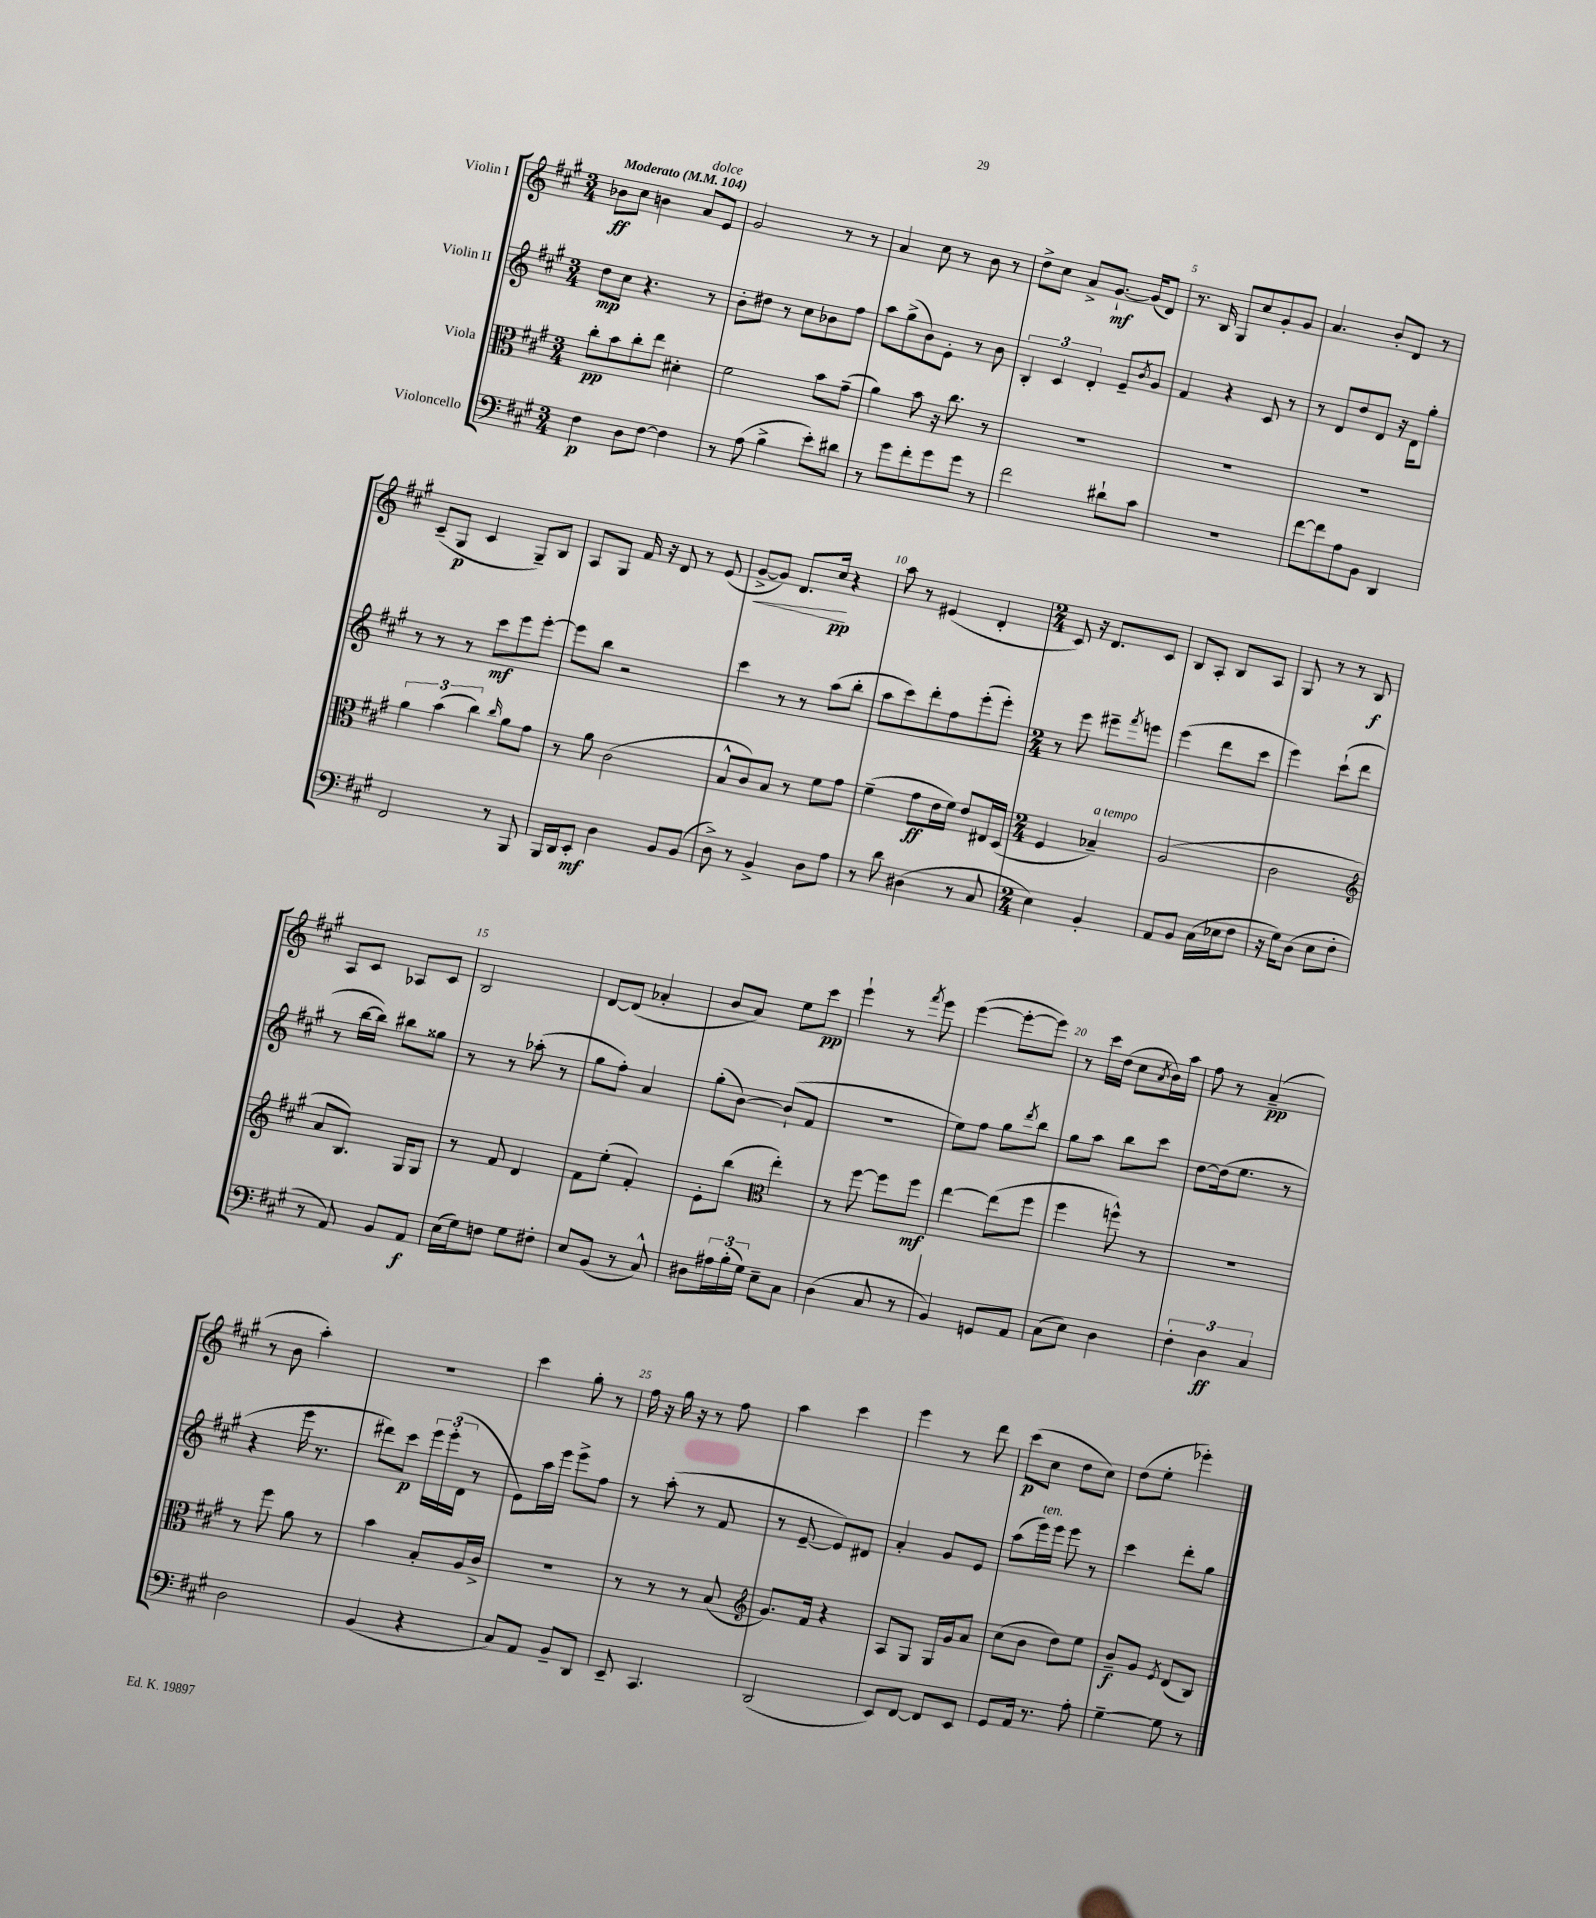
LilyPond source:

<<
\new StaffGroup <<
\new Staff = "s0" \with { instrumentName = "Violin I" } {
    \clef treble \key a \major \numericTimeSignature \time 3/4 \tempo "Moderato" 4 = 104
    bes'8\ff cis''8 b'4 a'8^\markup { \italic "dolce" } e'8 |
    gis'2 r8 r8 |
    a'4 cis''8 r8 b'8 r8 |
    d''8-> cis''8 a'8-> gis'8.~-!\mf gis'16( d'8) |
    r8. b16 gis8 cis''8 gis'8-. gis'8 |
    a'4. b'8-. d'8 r8 |
    cis'8--( gis8\p cis'4 gis8--) b8 |
    a8 gis8 fis'16 r16 d'8 r8 e'8( |
    gis'8~->\< gis'8) d'8. cis''16\pp\! r4 |
    a''8 r8 eis'4( d'4-. |
    \numericTimeSignature \time 2/4 cis'8) r16 d'8. cis'8 |
    b8 a8-. b8 a8 |
    gis8 r8 r8 b8\f |
    a8 cis'8 aes8 cis'8 |
    b2 |
    d'8~ d'8( aes'4-. |
    b'8 a'8) e''8 cis'''8\pp |
    e'''4-! r8 \acciaccatura { fis'''8 } e'''8 |
    e'''4~( e'''8~-. e'''8) |
    r8 cis'''16 d''16( cis''8 \acciaccatura { a'8 } b'16) a''16 |
    fis''8 r8 a'4--\pp( |
    r8 b'8 a''4-.) |
    r2 |
    cis'''4 gis''8-. r8 |
    fis''16 r16 gis''16 r16 r8 fis''8 |
    a''4 cis'''4 |
    e'''4 r8 d'''8 |
    cis'''8\p( cis''8 d''8 cis''8) |
    d''8( e''8-. ees'''4-.) \bar "|." |
}
\new Staff = "s1" \with { instrumentName = "Violin II" } {
    \clef treble \key a \major \numericTimeSignature \time 3/4
    d''8\mp cis''8 r4. r8 |
    b'8-. dis''8 r8 cis''8 bes'8 fis''8 |
    a''8 gis''8->( b'8) e'8-. r8 b'8 |
    \tuplet 3/2 { b4-. cis'4 d'4-. } e'8-- \acciaccatura { b'8 } gis'8 |
    fis'4 r4 cis'8 r8 |
    r8 d'8 d''8 d'8 r16 d'16 gis''8-. |
    r8 r8 r8 cis'''8\mf e'''8 e'''8~-. |
    e'''8 b''8 r2 |
    cis'''4 r8 r8 a''8( b''8-. |
    a''8 cis'''8) d'''8-. fis''8 e'''8-.( e'''8-.) |
    \numericTimeSignature \time 2/4 r8 e'''8 eis'''8-- \acciaccatura { fis'''8 } e'''8 |
    e'''4( d'''8 cis'''8 |
    e'''4) cis'''8-!( d'''8 |
    r8 b''16~ b''16) bis''8 gisis''8 |
    r8 r8 aes''8-.( r8 |
    gis''8 fis''8-.) a'4 |
    gis''8-.( b'8~) b'8-!( fis'8 |
    R2 |
    e''8) fis''8 gis''8 \acciaccatura { d'''8 } b''8 |
    gis''8 a''8 b''8 cis'''8 |
    d''8~ d''16( e''8. r8 |
    r4 e'''16 r8. |
    dis'''8) cis'''8\p \tuplet 3/2 { e'''16 e'''16-.( d'16 } r8 |
    e'8) a''16 e'''16 e'''8-> fis''8 |
    r8 a''8-.( r8 fis'8 |
    r8 e'8~-- e'8) dis'8 |
    a'4-. gis'8 e'8 |
    a''8( e'''16^\markup { \italic "ten." }) e'''16 e'''8 r8 |
    cis'''4 d'''8-. gis''8 \bar "|." |
}
\new Staff = "s2" \with { instrumentName = "Viola" } {
    \clef alto \key a \major \numericTimeSignature \time 3/4
    cis''8-.\pp b'8 cis''8-. e''8 dis'4-. |
    fis'2 b'8 gis'8--( |
    a'4) b'8 r16 cis''8. r8 |
    R2. |
    R2. |
    R2. |
    \tuplet 3/2 { a'4 b'4( cis''4) } \grace { cis''16 } a'8 gis'8 |
    r8 a'8 cis'2( |
    b8-^ cis'8) b8 r8 fis'8 gis'8 |
    fis'4--( gis'8\ff e'16 fis'16) e'8 eis16 d16( |
    \numericTimeSignature \time 2/4 fis4 bes4--^\markup { \italic "a tempo" }) |
    a2( |
    cis'2 |
    \clef treble a'8 b8.) gis16 gis8 |
    r8 fis'8 d'4 |
    fis'8 e''8-.( fis'4-.) |
    e'8-. b''8( \clef alto e''4-.) |
    r8 fis''8~ fis''8 fis''8\mf |
    e''4~ e''8( fis''8 |
    fis''4 f''8-^) r8 |
    R2 |
    r8 fis''8 a'8 r8 |
    b'4 b8-. a16 cis'16-> |
    R2 |
    r8 r8 r8 b8( |
    \clef treble gis'8.) fis'16 r4 |
    a8 gis8 gis16 gis'16 a'8 |
    cis''8( b'8 d''8) e''8 |
    b'8--\f gis'8 \acciaccatura { e'8 } d'8( b8) \bar "|." |
}
\new Staff = "s3" \with { instrumentName = "Violoncello" } {
    \clef bass \key a \major \numericTimeSignature \time 3/4
    fis4\p d8 fis8~ fis4 |
    r8 a8( b4-> e'8-.) dis'8 |
    r8 gis'8 fis'8-. gis'8 gis'8 r8 |
    fis'2 dis'8-! cis'8 |
    R2. |
    fis'8~ fis'8 a8 b,8 d,4 |
    fis,2 r8 b,,8 |
    b,,16 d,16 e,8-.\mf d4 b,8 b,8( |
    d8->) r8 b,4-> d8 a8 |
    r8 d'8 dis4( r8 cis8 |
    \numericTimeSignature \time 2/4 e4) b,4-. |
    a,8 b,8 cis16( ees16 fis8 |
    r16 gis16) d8( e8 fis8-. |
    r8 a,8) b,8 a,8\f |
    e16( gis16) f8 gis8 fis8-. |
    e8 b,8( r8 cis8-^) |
    dis8 \tuplet 3/2 { ais16 b16-.( gis16) } e8-- cis8 |
    d4( cis8 r8 |
    b,4) g,8 a,8 |
    cis8( e8) d4 |
    \tuplet 3/2 { fis4-. d4\ff cis4 } |
    d2 |
    b,4( r4 |
    cis8) a,8 b,8-- d,8 |
    e,8-- cis,4. |
    d,2( |
    e,8) fis,8~ fis,8 e,8 |
    gis,8 a,16 r8. a8-. |
    gis4~-- gis8 r8 \bar "|." |
}
>>
>>
\layout { \context { \Score \override BarNumber.break-visibility = ##(#f #t #t) barNumberVisibility = #(every-nth-bar-number-visible 5) } }
